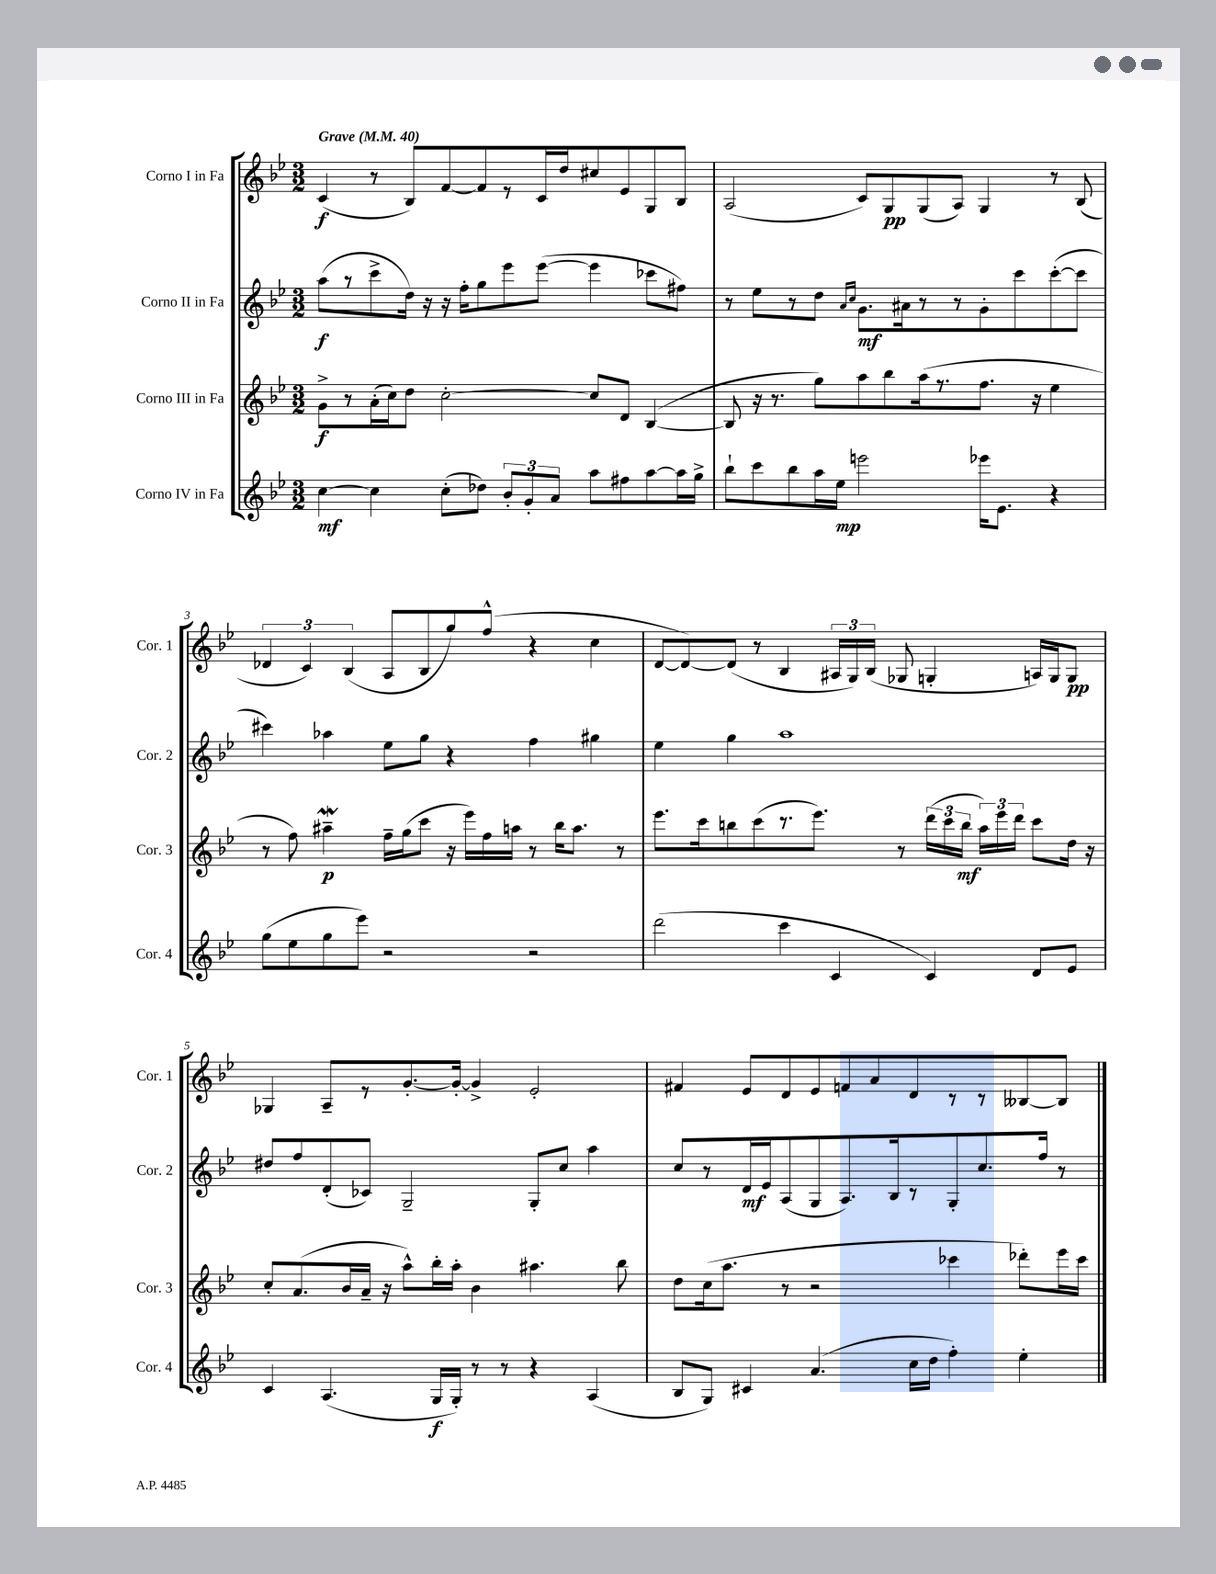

**kern	**dynam	**kern	**dynam	**kern	**dynam	**kern	**dynam
*part4	*part4	*part3	*part3	*part2	*part2	*part1	*part1
*staff4	*staff4	*staff3	*staff3	*staff2	*staff2	*staff1	*staff1
*I"Corno IV in Fa	*	*I"Corno III in Fa	*	*I"Corno II in Fa	*	*I"Corno I in Fa	*
*I'Cor. 4	*	*I'Cor. 3	*	*I'Cor. 2	*	*I'Cor. 1	*
*clefG2	*	*clefG2	*	*clefG2	*	*clefG2	*
*k[b-e-]	*	*k[b-e-]	*	*k[b-e-]	*	*k[b-e-]	*
*M3/2	*	*M3/2	*	*M3/2	*	*M3/2	*
*MM40	*	*MM40	*	*MM40	*	*MM40	*
=1	=1	=1	=1	=1	=1	=1	=1
!	!	!	!	!	!	!LO:TX:a:B:t=Grave	!
[4cc\	mf	8g^\L	f	(8aa\L	f	(4c/	f
.	.	8r	.	8r	.	.	.
4cc\]	.	(16a'\L	.	8ccc^\	.	8r	.
.	.	16cc\J)	.	.	.	.	.
.	.	8dd\J	.	16dd\Jk)	.	8B-/L)	.
.	.	.	.	16r	.	.	.
(8cc'\L	.	[2cc'\	.	16r	.	[8f/	.
.	.	.	.	16ff'\KL	.	.	.
8dd-X\J)	.	.	.	8gg\	.	8f/]	.
12b-'/L	.	.	.	8eee-\	.	8r	.
12g'/	.	.	.	.	.	.	.
.	.	.	.	([8eee-\J	.	16c/L	.
12a/J	.	.	.	.	.	.	.
.	.	.	.	.	.	16dd/J	.
8aa\L	.	8cc/L]	.	4eee-\]	.	8cc#X/	.
8ff#X\	.	8d/J	.	.	.	8e-/	.
[8aa\	.	([4B-/	.	8ccc-X\L	.	8G/	.
16aa\L]	.	.	.	8ff#X\J)	.	8B-/J	.
16gg^\JJ	.	.	.	.	.	.	.
=2	=2	=2	=2	=2	=2	=2	=2
8bb-`\L	.	8B-/]	.	8r	.	(2A/	.
8ccc\	.	16r	.	8ee-\L	.	.	.
.	.	8.r	.	.	.	.	.
8bb-\	.	.	.	8r	.	.	.
16aa\L	.	8gg\L)	.	8dd\J	.	.	.
16ee-\JJ	mp	.	.	.	.	.	.
.	.	.	.	16qqa/LL	.	.	.
.	.	.	.	16qqcc/JJ	.	.	.
2eeen\	.	8aa\	.	8.g\L	mf	8c/L)	.
.	.	8bb-\	.	.	.	8G/	pp
.	.	.	.	16a#X\k	.	.	.
.	.	(16aa\k	.	8r	.	(8G/	.
.	.	8.r	.	.	.	.	.
.	.	.	.	8r	.	8A/J)	.
16eee-X\KL	.	8.ff\J	.	8g'\	.	4G/	.
8.e-\J	.	.	.	.	.	.	.
.	.	.	.	8ccc\	.	.	.
.	.	16r	.	.	.	.	.
4r	.	4ee-\	.	([8ccc'\	.	8r	.
.	.	.	.	8ccc\J]	.	(8B-/	.
!!LO:LB:g=z
=3	=3	=3	=3	=3	=3	=3	=3
(8gg\L	.	8r	.	4ccc#X\)	.	6d-X/	.
8ee-\	.	8ff\)	.	.	.	.	.
.	.	.	.	.	.	6c/)	.
8gg\	.	4aa#XW~\	p	4aa-X\	.	.	.
.	.	.	.	.	.	(6B-/	.
8eee-\J)	.	.	.	.	.	.	.
2r	.	16ff~\LL	.	8ee-\L	.	8A/L	.
.	.	(16gg\J	.	.	.	.	.
.	.	8ccc\J	.	8gg\J	.	8B-/	.
.	.	16r	.	4r	.	8gg/)	.
.	.	16eee-\LL)	.	.	.	.	.
.	.	16ff\	.	.	.	(8ff^^/J	.
.	.	16aan\JJ	.	.	.	.	.
2r	.	8r	.	4ff\	.	4r	.
.	.	16bb-\KL	.	.	.	.	.
.	.	8.aa\J	.	.	.	.	.
.	.	.	.	4gg#X\	.	4cc\	.
.	.	8r	.	.	.	.	.
=4	=4	=4	=4	=4	=4	=4	=4
(2ddd\	.	8.eee-\L	.	4ee-\	.	[8d/L	.
.	.	.	.	.	.	8d/_)	.
.	.	16ccc\k	.	.	.	.	.
.	.	8bbn\	.	4gg\	.	(8d/J]	.
.	.	(8ccc\	.	.	.	8r	.
4ccc\	.	8.r	.	1aa	.	4B-/	.
.	.	8.eee-\J)	.	.	.	.	.
4c/	.	.	.	.	.	24A#X/LL	.
.	.	.	.	.	.	24G/)	.
.	.	.	.	.	.	(24B-/JJ	.
.	.	8r	.	.	.	8G-X/	.
4c/)	.	(24ddd\LL	.	.	.	4Gn'/	.
.	.	24ccc\	.	.	.	.	.
.	.	24bb\JJ	mf	.	.	.	.
.	.	24aa\LL)	.	.	.	.	.
.	.	24eee-\	.	.	.	.	.
.	.	24ddd\JJ	.	.	.	.	.
8d/L	.	8ccc\L	.	.	.	16An/LL)	.
.	.	.	.	.	.	16G/J	.
8e-/J	.	16dd\Jk	.	.	.	8G/J	pp
.	.	16r	.	.	.	.	.
!!LO:LB:g=z
=5	=5	=5	=5	=5	=5	=5	=5
4c/	.	8cc'/L	.	8dd#X/L	.	4G-X/	.
.	.	(8.a/	.	8ff/	.	.	.
(4.A/	.	.	.	(8d'/	.	8A~/L	.
.	.	16b-/L	.	.	.	.	.
.	.	16a~/JJ	.	8c-X/J)	.	8r	.
.	.	16r	.	.	.	.	.
.	.	8aa^^\L)	.	2G~/	.	[8.g'/	.
16G/LL	f	16bb-'\L	.	.	.	.	.
16G'/JJ)	.	16aa'\JJ	.	.	.	16g'/Jk_	.
8r	.	4b-\	.	.	.	4g^/]	.
8r	.	.	.	.	.	.	.
4r	.	4.aa#X\	.	8G'/L	.	2e-'/	.
.	.	.	.	8cc/J	.	.	.
(4A/	.	.	.	4aa\	.	.	.
.	.	8bb-\	.	.	.	.	.
=6	=6	=6	=6	=6	=6	=6	=6
8B-/L	.	8dd\L	.	8cc/L	.	4f#X/	.
8G/J)	.	(16cc\k	.	8r	.	.	.
.	.	8.aa\J	.	.	.	.	.
4c#X/	.	.	.	16d/L	mf	8e-/L	.
.	.	.	.	16e-/J	.	.	.
.	.	8r	.	(8A/	.	8d/	.
(4.a/	.	2r	.	8G/	.	8e-/	.
.	.	.	.	8.A/)	.	8fn/	.
.	.	.	.	.	.	8a/	.
.	.	.	.	16B-/k	.	.	.
16cc\LL	.	.	.	8r	.	8d/	.
16dd\JJ	.	.	.	.	.	.	.
4ff'\)	.	4ccc-X\	.	8G'/	.	8r	.
.	.	.	.	8.cc/	.	8r	.
4ee-'\	.	8ddd-X'\L)	.	.	.	[8B--X/	.
.	.	.	.	16ff/Jk	.	.	.
.	.	16eee-\L	.	8r	.	8B--/J]	.
.	.	16ccc-\JJ	.	.	.	.	.
==	==	==	==	==	==	==	==
*-	*-	*-	*-	*-	*-	*-	*-
